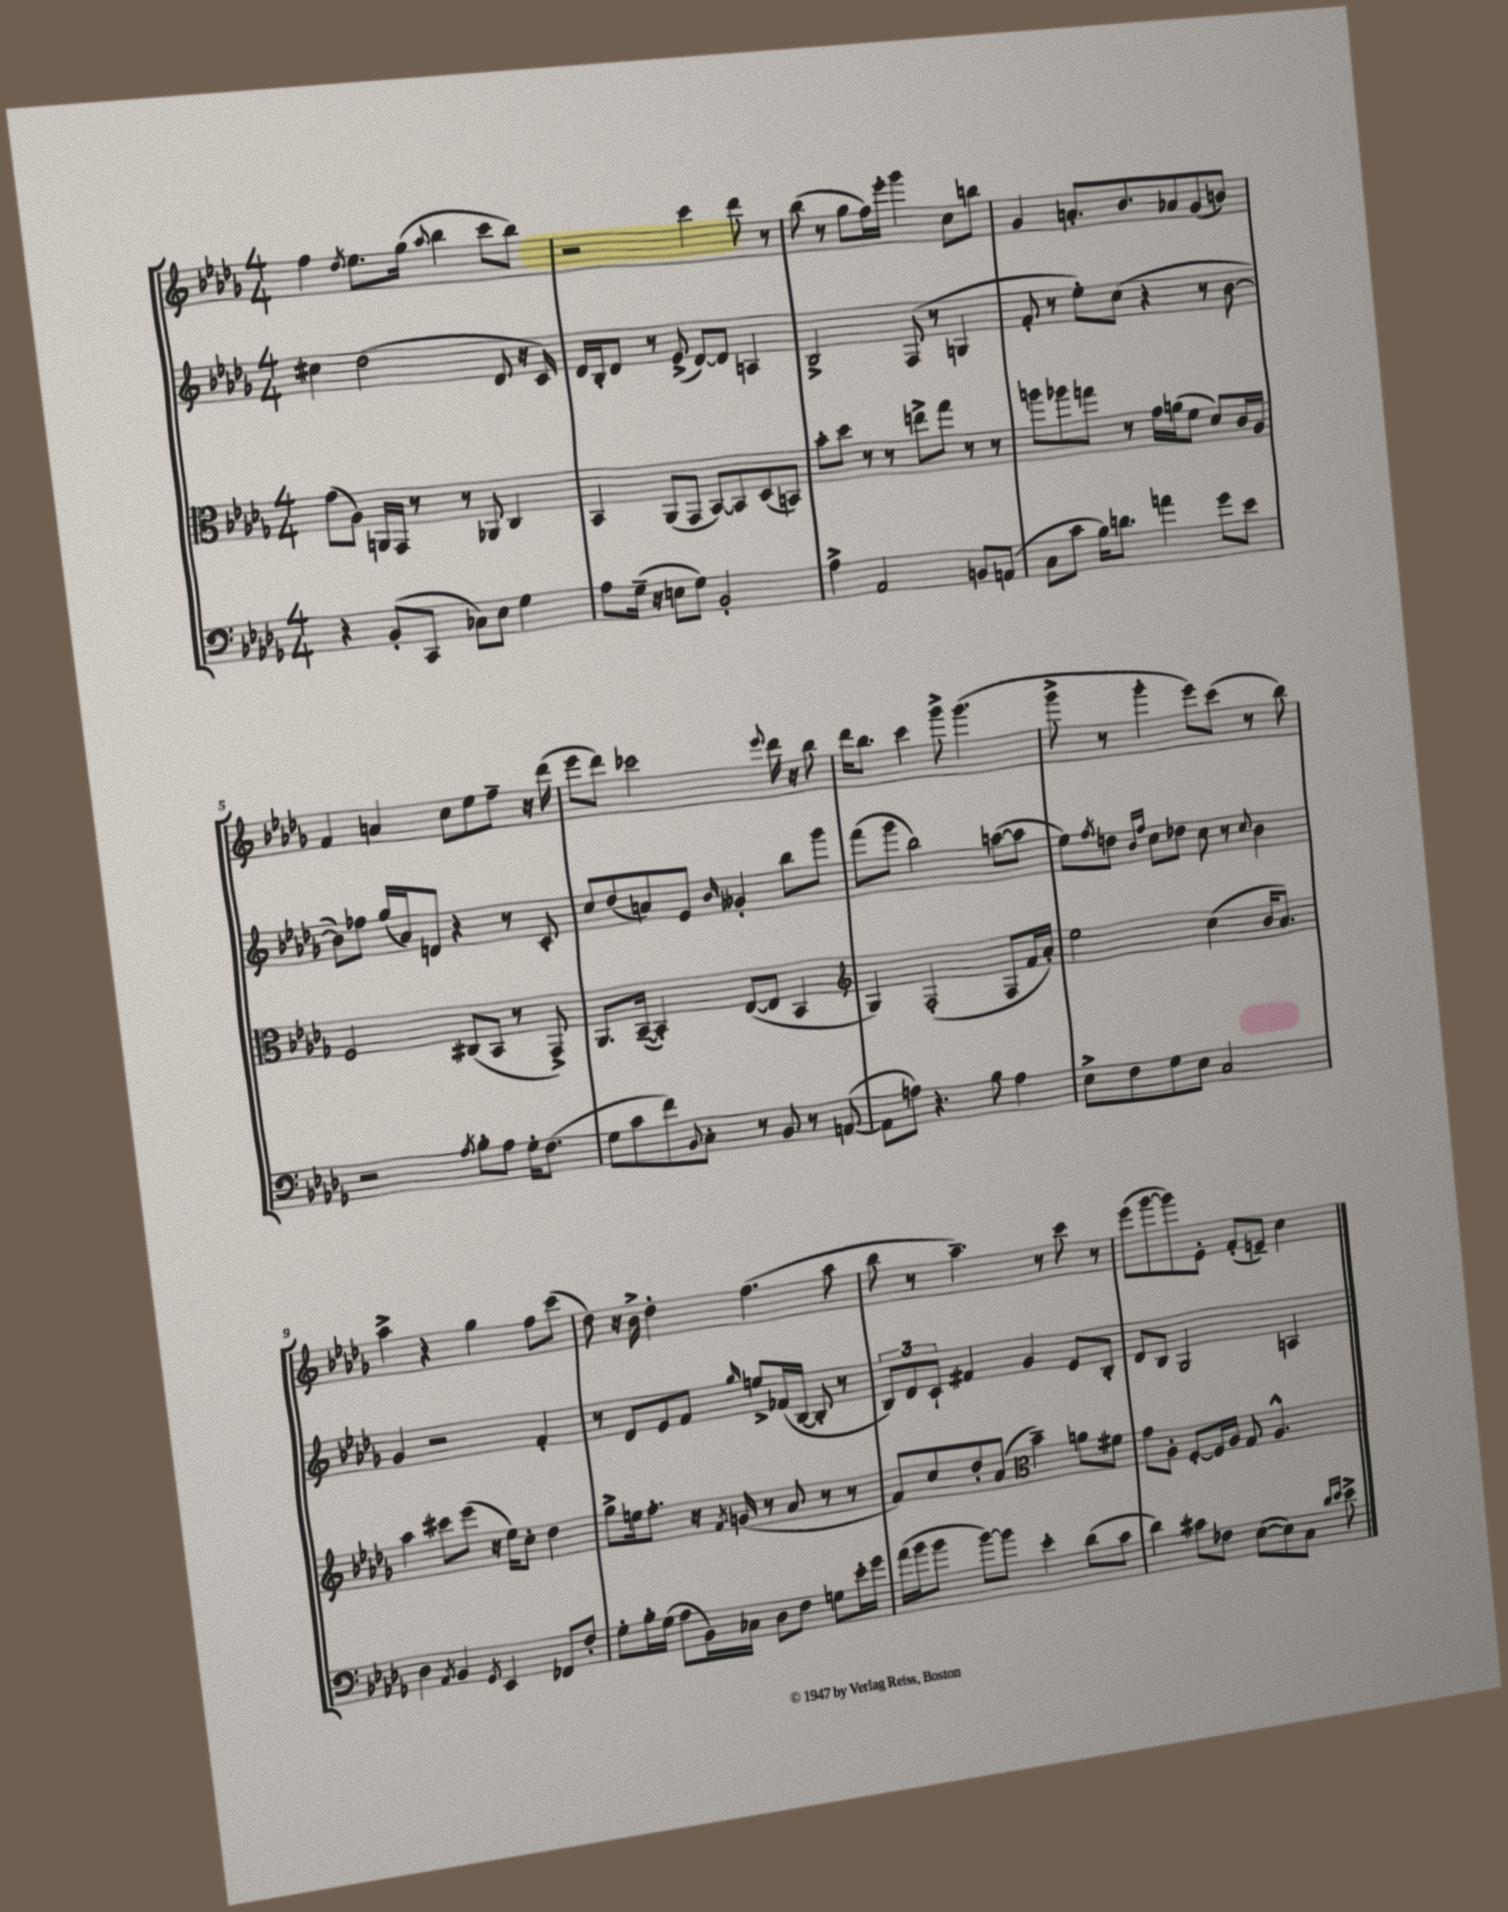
<<
\new StaffGroup <<
\new Staff = "s0" {
    \clef treble \key des \major \numericTimeSignature \time 4/4
    f''4 \acciaccatura { des''8 } ees''8. ges''16( \appoggiatura { aes''8 } bes''4 c'''8 bes''8) |
    r2 c'''4 des'''8 r8 |
    bes''8( r8 ges''8 f''16) ees'''16-. ges'''4 c''8 b''8 |
    ges'4 a'8.-. bes'8. aes'8 ges'8( b'8) |
    f'4 a'4 c''8 ees''8 f''8-- r16 des'''16( |
    ees'''8 des'''8) ces'''2 \appoggiatura { ees'''8 } des'''16 r16 bes''8 |
    des'''16 bes''8. c'''4 ges'''8-> ges'''4.( |
    ges'''8-> r8 ges'''4-. ees'''8) c'''8( r8 bes''8) |
    aes''4-> r4 ges''4 f''8 c'''8( |
    des''8) r16 bes'16-> des''4-. f''4.( aes''8 |
    bes''8 r8 aes''4.--) r8 c'''8 r8 |
    ees'''8( ges'''8~ ges'''8) ees'8-. f'8-.( e'8--) c''4 \bar "|." |
}
\new Staff = "s1" {
    \clef treble \key des \major \numericTimeSignature \time 4/4
    cis''4 des''2( des'8 r16 c'16) |
    des'16 bes16-. des'8 r8 ees'8->( des'8~) des'8 a4 |
    bes2-> f8( r8 g4 |
    f'8-. r8 ees''8-.) c''8( r4 r8 bes'8~ |
    bes'8) fes''8 ges''16( aes'16) d'8 r4 r8 c'8-. |
    c''8 des''8( a'8) ees'8 \grace { bes'16 } geses'4-. bes''8 ges'''8 |
    f'''8( ges'''8 bes''2) a''8~( a''8 |
    ees''8) \acciaccatura { f''8 } d''8 \grace { bes'16 f''16 } c''8 des''8 c''8 r8 \appoggiatura { c''8 } bes'4 |
    ges'4 r2 f'4-. |
    r8 des'8 ees'8 f'8 \grace { ges''16 } e''8-> fes'16( bes16~ bes8-. r8 |
    \tuplet 3/2 { bes8) des'8 c'8-! } fis'4 ges'4 ees'8 bes8-. |
    des'8 bes8 ges2 a4 \bar "|." |
}
\new Staff = "s2" {
    \clef alto \key des \major \numericTimeSignature \time 4/4
    ges'8( aes8) a,16 ges,16 r8 r8 aes,8 c4 |
    bes,4 aes,8( ges,8 bes,8~) bes,8 des8( b,8) |
    bes'8-. des''8 r8 r8 e''8-> ges''8 r8 r8 |
    a''8 aes''8 g''8 r8 ges'16 a'16( f'8 des'8) c'16 aes16 |
    f2 cis8( bes,8 r8 ges,8->) |
    aes,8. bes,16~--( bes,4-.) ees8~( ees8 bes,4 |
    \clef treble ges4) f2-.( f8 f'16 aes'16-.) |
    ees''2 c''4( bes'16 aes'8.) |
    aes''4 cis'''8 ees'''8( r16 ees''16) c''8-. des''4 |
    ges''8-> e''16 f''8.-. r16 \acciaccatura { f'8 } g'16( r8 aes'8 r8 r8 |
    f'8) c''8 des''8-. aes'8( \clef alto bes'4--) a'8 fis'8 |
    ges'8 aes8-. f8~-. f16 aes16 ges8 aes4.-^ \bar "|." |
}
\new Staff = "s3" {
    \clef bass \key des \major \numericTimeSignature \time 4/4
    r4 bes,8-.( c,8 ces8) ees8 ges4 |
    aes8 ges16--( r16 e8 ges8) bes,2-. |
    aes4-> aes,2 b,8 a,8( |
    c8 c'8 bes16) d'8. a'4 ges'8 ees'8 |
    r2 \acciaccatura { aes8 } bes8-. aes8 ges16-. f8.( |
    ges8 c'8 f'8) \appoggiatura { bes,8 } c8-. r8 bes,8 r8 a,8~( |
    a,8 a8) r4. bes8 a4 |
    ees8-> f8 ges8 ees8 c2 |
    des4 \acciaccatura { aes,8 } bes,4 \acciaccatura { ges,8 } ees,4 fes,8 f8-. |
    ges8-. bes16-. ges16( aes8 bes,16) ces16 des8 f8 g8 ees'16-. ges'16 |
    aes'16( bes'16 bes'8 bes'8~) bes'8 ees'4-. des'8( c'8 |
    des'4) cis'8 fes8 ees8~( ees8) c8 \grace { des'16 ees'16 } ees'8-> \bar "|." |
}
>>
>>
